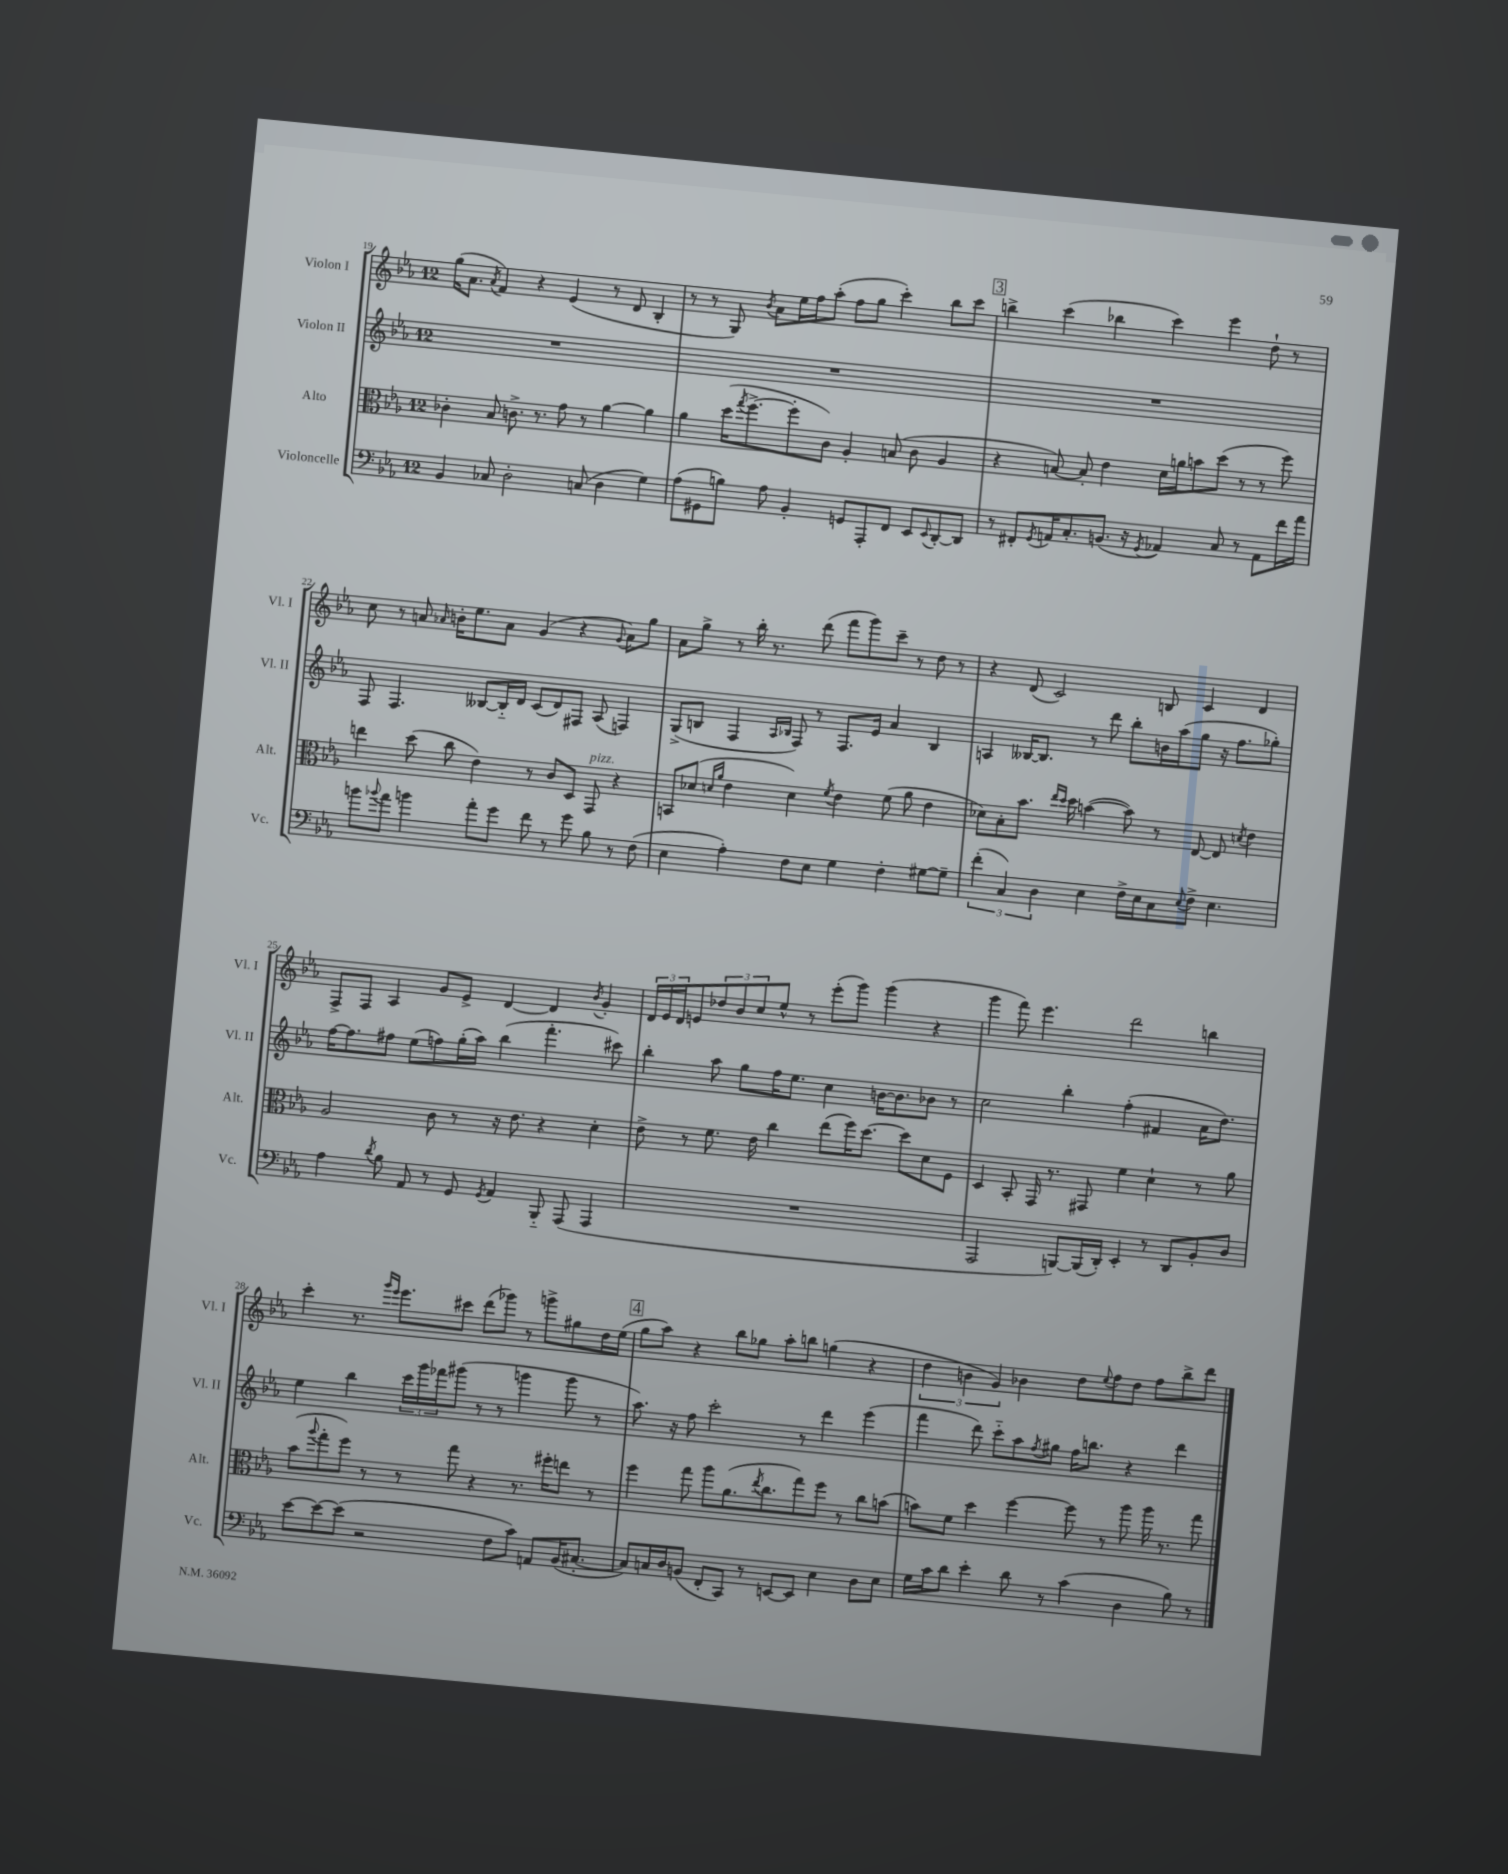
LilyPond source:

<<
\new StaffGroup <<
\new Staff = "s0" \with { instrumentName = "Violon I" shortInstrumentName = "Vl. I" } {
    \clef treble \key ees \major \once \override Staff.TimeSignature.style = #'single-digit \time 12/8
    g''16( aes'8. \acciaccatura { aes'8 } f'4) r4 ees'4( r8 d'8 bes4-. |
    r8 r8 g8) \acciaccatura { bes'8 } aes'8 ees''16 f''16 aes''8-.( f''8 g''8 c'''4-.) bes''8 c'''8 |
    \mark \markup { \box "3" } b''4-> c'''4( bes''4 c'''4) ees'''4 d''8-! r8 |
    c''8 r8 a'8 \grace { aes'16 } b'16-. ees''8. aes'8 g'4( r4 \appoggiatura { g'8 } aes'8) g''8 |
    aes'8 g''8-> r8 bes''16-. r8. d'''8( f'''8 g'''8) c'''8-- r8 d''8 r8 |
    r4 d'8( c'2) b8 c'4 d'4 |
    f8-> f8 aes4 g'8 ees'8-> d'4~ d'4 \acciaccatura { bes'8 } g'4-. |
    \tuplet 3/2 { d'16 ees'16 d'16 } e'8 \tuplet 3/2 { des''8 bes'8 c''8 } ees''8-^ r8 ees'''8-.( g'''8) g'''4( r4 |
    g'''4 f'''8) ees'''4. d'''2 b''4 |
    c'''4-. r8. \grace { g'''16 ees'''16 } ees'''8. cis'''8 d'''8( ges'''8) r8 g'''8-> gis''8 d''16 ees''16( |
    \mark \markup { \box "4" } g''8 aes''8) r4 bes''8 ges''8 aes''8-. b''8 g''4( r4 |
    \tuplet 3/2 { d''4 b'4 g'4) } bes'4 d''8 \appoggiatura { ees''8 } f''8 d''8 f''8 bes''8-> d'''8 \bar "|." |
}
\new Staff = "s1" \with { instrumentName = "Violon II" shortInstrumentName = "Vl. II" } {
    \clef treble \key ees \major \once \override Staff.TimeSignature.style = #'single-digit \time 12/8
    R1. |
    R1. |
    \mark \markup { \box "3" } R1. |
    f8 f4. beses8~ beses16-_ d'16 c'8( d'8) fis8 aes8( f4) |
    g8->( b8 f4 \grace { aes16 bes16 } f8) r8 f8. ees'16 aes'4 bes4 |
    a4 beses16~ beses8. r8 d'''8 bes''8-. b'16 aes''16( g''8 r16 f''8. ges''8-.) |
    f''16~ f''8. fis''8 ees''8( f''8) g''16-.( aes''16) bes''4( f'''4.-. cis'''8) |
    bes''4-. aes''8 g''8 f''16 ees''8. c''4 b'16~ b'8. bes'8 r8 |
    c''2 bes''4-. f''4-.( fis'4 aes'16 d''8.) |
    ees''4 bes''4 \tuplet 3/2 { c'''16 g'''16 fes'''16 } gis'''8( r8 r8 g'''4 g'''8 r8 |
    \mark \markup { \box "4" } aes''8.) r16 f''8 c'''2-. r8 d'''4 ees'''4( |
    f'''4 d'''8) c'''8-_ aes''8 \acciaccatura { f''8 } gis''8 f''16 b''8. r4 d'''4 \bar "|." |
}
\new Staff = "s2" \with { instrumentName = "Alto" shortInstrumentName = "Alt." } {
    \clef alto \key ees \major \once \override Staff.TimeSignature.style = #'single-digit \time 12/8
    ces'4-. bes8 c'8.-> r8. g'8 r8 aes'4~ aes'4 |
    aes'4 d''16( \acciaccatura { g''8 } f''8.~-> f''8-. c'8) aes4-. b8( c'8 aes4 |
    \mark \markup { \box "3" } r4 b8~) b8-. ees'4 d'16 a'16 b'8 d''8( r8 r8 f''8) |
    e''4 d''8( c''8 ees'4) r8 c'8 d8 g,8^\markup { \italic "pizz." } r4 |
    b,8 des'8( \grace { d'16 aes'16 } ees'4 d'4) \acciaccatura { f'8 } ees'4 f'8( aes'8 ees'4 |
    des'8) bes8-. bes'8. \grace { ees''16 d''16 } d''16 b'4~( b'8) r8 ees8~ ees8 \acciaccatura { d'8 } ees'4 |
    aes2 c'8 r8 r16 ees'8. r4 d'4-. |
    ees'8-> r8 f'8. ees'16 c''4 ees''8( f''16) d''8.~ d''8 d'8 f8 |
    d4 bes,8-. g,16 r8. gis,8 f'4 d'4-! r8 aes'8 |
    bes'8( \appoggiatura { aes''8 } g''8-. f''8) r8 r8 g''8 r4 r8. fis''16-. e''8 r8 |
    \mark \markup { \box "4" } f''4 g''8 aes''8 aes'8.( \acciaccatura { ees''8 } c''8. g''8) f''8 r8 c''8 b'8( |
    b'8) f'8 d''4 f''4~ f''8 r8 aes''8 aes''16 r8. g''8 \bar "|." |
}
\new Staff = "s3" \with { instrumentName = "Violoncelle" shortInstrumentName = "Vc." } {
    \clef bass \key ees \major \once \override Staff.TimeSignature.style = #'single-digit \time 12/8
    bes,4 ces8 d2-. c8( d4 g4) |
    aes8( gis,8 b8) aes8 bes,4-. g,8 aes,,8-. f,8 ees,8 \appoggiatura { ees,8 } d,8~-. d,8 |
    \mark \markup { \box "3" } r8 fis,8-. \acciaccatura { g,8 } a,16 c8.-. b,8.( r16 \acciaccatura { g,8 } aes,4) c8 r8 aes,8 f'16 aes'16 |
    b'8 \appoggiatura { bes'8 } aes'8 b'4 aes'8-. g'8 f'8 r8 g'8 bes8 r8 f8( |
    ees4 aes4-.) f8 ees8 g4 f4-. gis8~ gis8-- |
    \tuplet 3/2 { f'4-.( c4) d4 } ees4 f16-> ees16 c8 \appoggiatura { ees8 } f8-> ees4. |
    aes4 \acciaccatura { d'8 } bes8 aes,8 r8 g,8 \acciaccatura { g,8 } aes,4 bes,,8-_ aes,,8( aes,,4 |
    R1. |
    aes,,2 b,,8~) b,,16( d,16-.) ees,4-. r8 d,8 bes,8-. d8 |
    ees'8~ ees'8~ ees'8( r2 f8 c'8) a,8 bes,16( cis8.~-. |
    \mark \markup { \box "4" } cis8) c16 d16 b,8( f,8-. c,8) r8 e,8~ e,8 ees4 d8 ees8 |
    g16 c'16 d'8 ees'4-. d'8 r8 c'4( d4 bes8) r8 \bar "|." |
}
>>
>>
\layout { \context { \Score currentBarNumber = #19 } }
